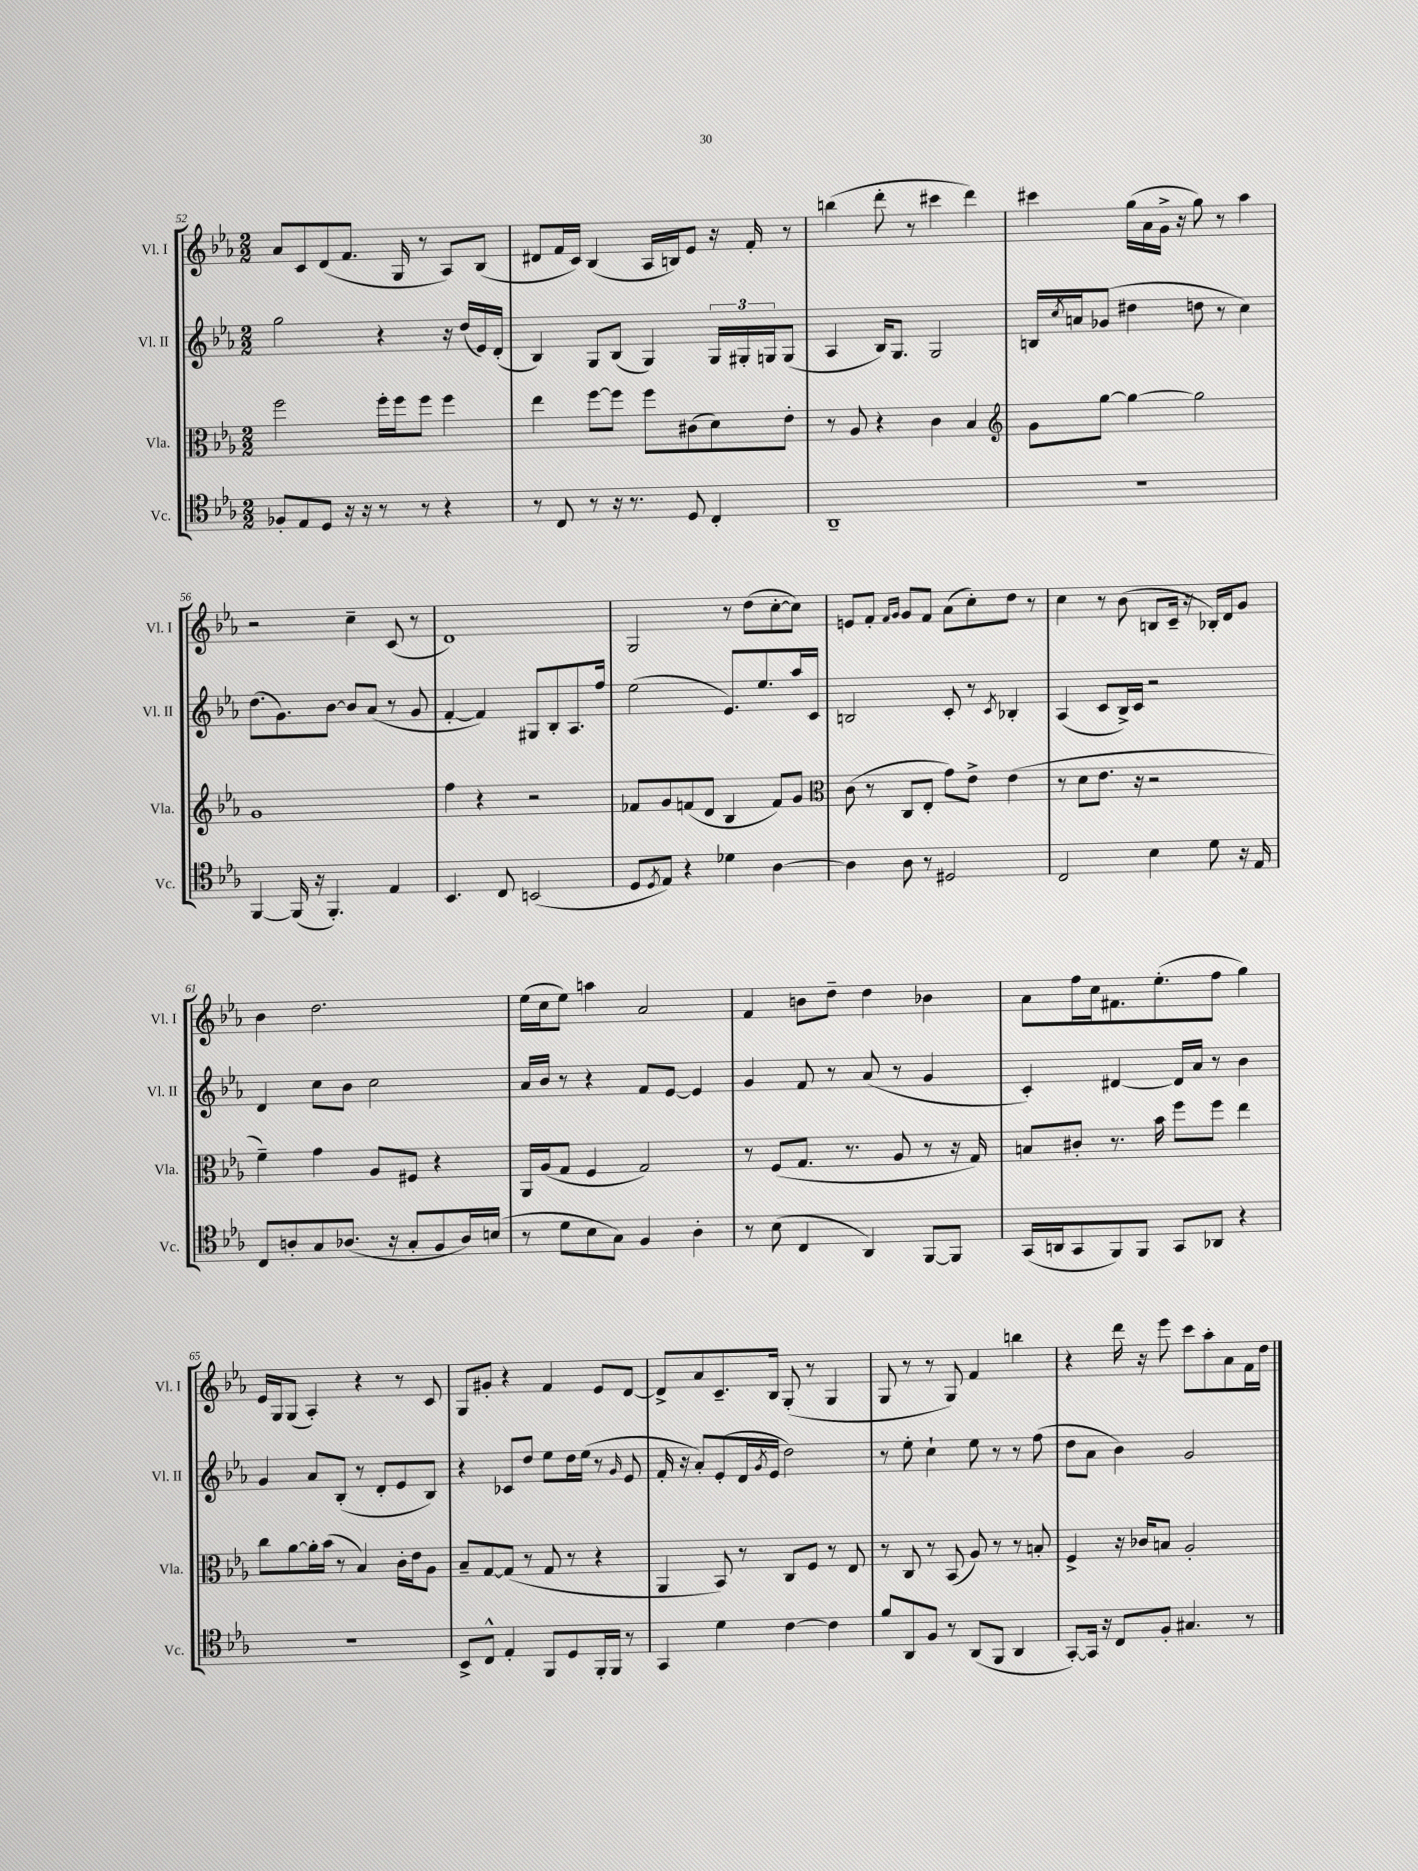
<<
\new StaffGroup <<
\new Staff = "s0" \with { instrumentName = "Vl. I" shortInstrumentName = "Vl. I" } {
    \clef treble \key ees \major \numericTimeSignature \time 2/2
    aes'8 c'8 d'8( f'8. g16 r8 aes8) bes8( |
    dis'8 f'16 c'16) bes4( aes16 b16) ees'8 r16 f'16-. r8 |
    b''4( d'''8-. r8 cis'''4 d'''4) |
    cis'''4 g''16( aes'16 g'16-> r16 g''8) r8 aes''4 |
    r2 c''4-- c'8( r8 |
    d'1) |
    g2 r8 d''8( c''8~-. c''8) |
    e'8 f'8-. \grace { f'16 g'16 } g'8 f'8 aes'8( c''8-.) d''8 r8 |
    c''4 r8 bes'8( b8 c'16-- r16 bes16-.) d'16 g'8 |
    bes'4 d''2. |
    ees''16( c''16 ees''8) a''4 aes'2 |
    f'4 b'8 d''8-- d''4 bes'4 |
    aes'8 f''16 c''16 fis'8. ees''8.-.( f''8 g''4) |
    ees'16 g16 g8( aes4-.) r4 r8 c'8 |
    g8 gis'8-. r4 f'4 ees'8 d'8~ |
    d'8-> aes'8 c'8.-- bes16 g8-.( r8 g4 |
    g8 r8 r8 g8) f'4 b''4 |
    r4 d'''16 r16 ees'''8 c'''8 aes''8-. aes'8 f'16 d''16 \bar "|." |
}
\new Staff = "s1" \with { instrumentName = "Vl. II" shortInstrumentName = "Vl. II" } {
    \clef treble \key ees \major \numericTimeSignature \time 2/2
    g''2 r4 r16 d''16( ees'16) d'16-.( |
    bes4) g8 bes8( g4) \tuplet 3/2 { g16 gis16-. g16 } g8( |
    aes4 bes16) g8. g2 |
    b16 \acciaccatura { c''8 } a'16 ges'8( dis''4 d''8 r8 c''4) |
    d''8.( g'8.) bes'8~ bes'8 aes'8( r8 g'8 |
    f'4~-. f'4) gis8 bes8-. aes8. f''16 |
    ees''2( ees'8.) ees''8. aes''16 c'16 |
    b2 c'8-. r8 \acciaccatura { c'8 } bes4-. |
    aes4( c'8 bes16->) c'16 r2 |
    d'4 c''8 bes'8 c''2 |
    aes'16 bes'16 r8 r4 f'8 ees'8~ ees'4 |
    g'4 f'8 r8 aes'8( r8 g'4 |
    c'4-.) dis'4~ dis'16 aes'16 r8 bes'4 |
    g'4 aes'8 bes8-.( r8 d'8-. ees'8 bes8) |
    r4 ces'8 d''8 ees''8 d''16 ees''16( r8 \grace { g'16 } ees'8 |
    f'16-. r16 aes'8-.) ees'8-.( d'16 \acciaccatura { g'8 } ees'16 d''2) |
    r8 ees''8-. c''4-! ees''8 r8 r8 f''8( |
    d''8 aes'8 bes'4) g'2 \bar "|." |
}
\new Staff = "s2" \with { instrumentName = "Vla." shortInstrumentName = "Vla." } {
    \clef alto \key ees \major \numericTimeSignature \time 2/2
    f''2 f''16-. f''16 f''8 f''4 |
    ees''4 f''8~ f''8 f''8 cis'8( d'8) ees'8-. |
    r8 aes8 r4 c'4 bes4 |
    \clef treble g'8 g''8~ g''4~ g''2 |
    g'1 |
    f''4 r4 r2 |
    fes'8 g'8 f'8( d'8 bes4 f'8) g'8 |
    \clef alto c'8( r8 c8 ees8-. g'8) ees'8-> ees'4( |
    r8 d'8 ees'8. r16 r2 |
    f'4--) g'4 aes8 fis8 r4 |
    aes,16 aes16( g8 f4 g2) |
    r8 f8( g8. r8. aes8 r8 r16 g16) |
    b8 cis'8-. r8. bes'16 f''8 f''8 ees''4 |
    c''8 aes'8~ aes'16-. bes'16( r8 bes4) c'16-. ees'16 aes8 |
    bes8-- g8~ g8( r8 g8 r8 r4 |
    aes,4 bes,8) r8 c8 f8 r8 ees8 |
    r8 c8 r8 bes,8( aes8) r8 r8 b8-. |
    f4-> r16 ces'16 b8 aes2-. \bar "|." |
}
\new Staff = "s3" \with { instrumentName = "Vc." shortInstrumentName = "Vc." } {
    \clef tenor \key ees \major \numericTimeSignature \time 2/2
    fes8-. ees8 d8 r16 r16 r8 r8 r4 |
    r8 c8 r8 r16 r8. d8 c4-. |
    aes,1-- |
    R1 |
    f,4~ f,16( r16 f,4.-.) ees4 |
    bes,4. c8 b,2( |
    d8 \acciaccatura { d8 } ees8) r4 des'4 aes4~ |
    aes4 aes8 r8 dis2 |
    c2 bes4 d'8 r16 ees16 |
    c8 a8-. g8 aes8.( r16 g8-. f8 aes16) b16( |
    r8 d'8 bes8 g8) f4 aes4-. |
    r8 bes8( c4 aes,4) f,8~ f,8 |
    g,16( a,16 g,8 f,8) f,8 g,8 aes,8 r4 |
    r1 |
    bes,8-> c8-^ ees4-. f,8 d8 f,16-. f,16 r8 |
    g,4 d'4 c'4~ c'4 |
    f'8 aes,8 f8 r8 aes,8( f,8 aes,4 |
    g,8~-.) g,16 r16 c8 f8-. gis4. r8 \bar "|." |
}
>>
>>
\layout { \context { \Score currentBarNumber = #52 } }
